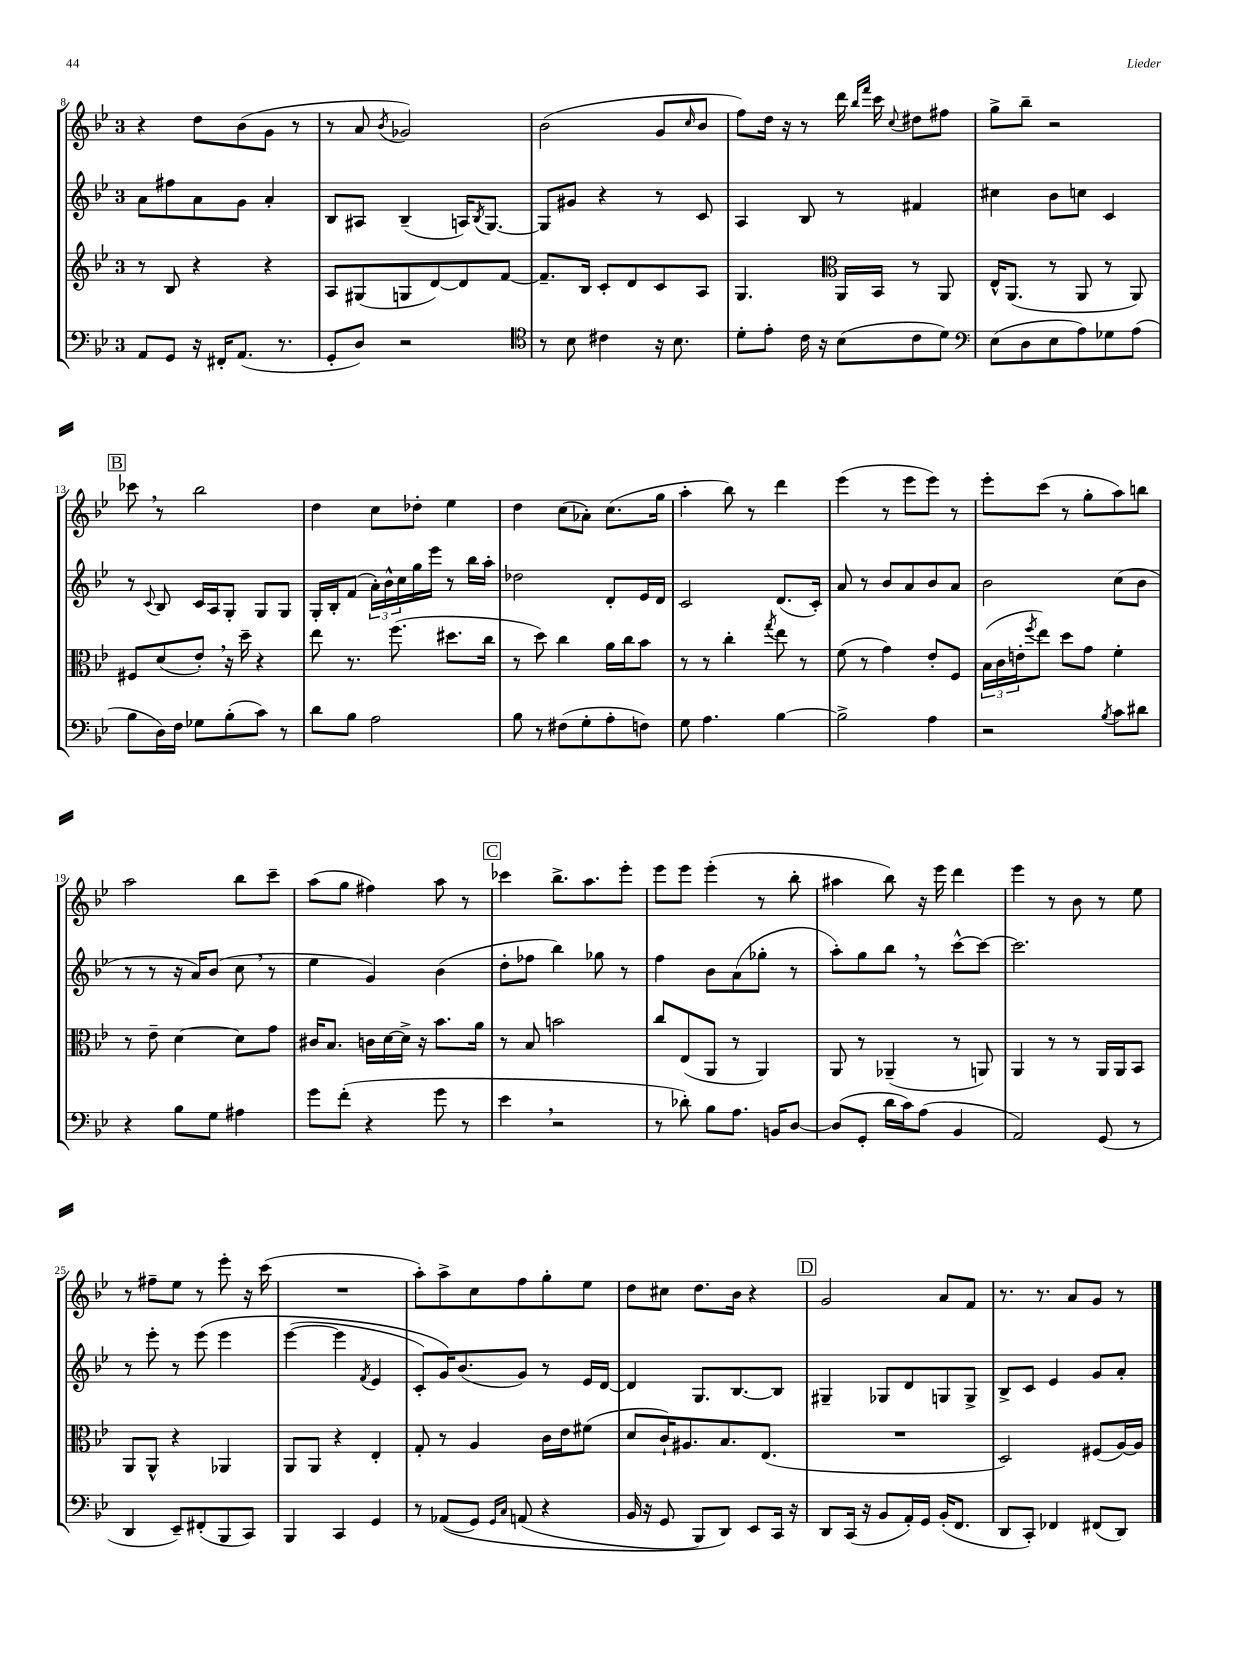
<<
\new StaffGroup <<
\new Staff = "s0" {
    \clef treble \key bes \major \once \override Staff.TimeSignature.style = #'single-digit \time 3/4
    r4 d''8 bes'8( g'8 r8 |
    r8 a'8 \acciaccatura { bes'8 } ges'2) |
    bes'2( g'8 \grace { c''16 } bes'8 |
    f''8) d''16 r16 r8 d'''16 \grace { bes''16 f'''16 } c'''16 \appoggiatura { c''8 } dis''8 fis''8 |
    g''8-> bes''8-- r2 |
    \mark \markup { \box "B" } ces'''8 \breathe r8 bes''2 |
    d''4 c''8 des''8-. ees''4 |
    d''4 c''8( aes'8-.) c''8.( g''16 |
    a''4-. bes''8) r8 d'''4 |
    ees'''4( r8 ees'''8 ees'''8) r8 |
    ees'''8-. c'''8( r8 g''8-. a''8) b''8 |
    a''2 bes''8 c'''8-- |
    a''8( g''8 fis''4) a''8 r8 |
    \mark \markup { \box "C" } ces'''4 bes''8.-> a''8. ees'''8-. |
    ees'''8 ees'''8 ees'''4-.( r8 bes''8-. |
    ais''4 bes''8) r16 ees'''16 d'''4 |
    ees'''4 r8 bes'8 r8 ees''8 |
    r8 fis''8-- ees''8 r8 ees'''8-. r16 c'''16( |
    R2. |
    a''8-.) a''8-> c''8 f''8 g''8-. ees''8 |
    d''8 cis''8 d''8. bes'16 r4 |
    \mark \markup { \box "D" } g'2 a'8 f'8 |
    r8. r8. a'8 g'8 r8 \bar "|." |
}
\new Staff = "s1" {
    \clef treble \key bes \major \once \override Staff.TimeSignature.style = #'single-digit \time 3/4
    a'8 fis''8 a'8 g'8 a'4-. |
    bes8 ais8 bes4--( a16) \acciaccatura { bes8 } g8.~ |
    g8 gis'8 r4 r8 c'8 |
    a4 bes8 r8 fis'4 |
    cis''4 bes'8 c''8 c'4 |
    \mark \markup { \box "B" } r8 \appoggiatura { c'8 } bes8 c'16 a16 g8-. g8 g8 |
    g16-. bes16-. f'8( \tuplet 3/2 { a'16-.) bes'16-^ c''16 } g''16 ees'''16 r8 bes''16 a''16-. |
    des''2 d'8-. ees'16 d'16 |
    c'2 d'8.( c'16-.) |
    a'8 r8 bes'8 a'8 bes'8 a'8 |
    bes'2 c''8( bes'8 |
    r8 r8 r16 a'16) bes'8( c''8 \breathe r8 |
    ees''4 g'4) bes'4( |
    \mark \markup { \box "C" } d''8-. fes''8 bes''4) ges''8 r8 |
    f''4 bes'8 a'8( ges''8-. r8 |
    a''8-.) g''8 bes''8 \breathe r8 c'''8~-^ c'''8~ |
    c'''2. |
    r8 ees'''8-. r8 ees'''8\( ees'''4 |
    ees'''4~( ees'''4 \acciaccatura { f'8 } ees'4 |
    c'8-.) g'16\) bes'8.( g'8) r8 ees'16 d'16~ |
    d'4 g8. bes8.~ bes8 |
    \mark \markup { \box "D" } gis4-- ges8 d'8 g8 g8-> |
    bes8-> c'8 ees'4 g'8 a'8-. \bar "|." |
}
\new Staff = "s2" {
    \clef treble \key bes \major \once \override Staff.TimeSignature.style = #'single-digit \time 3/4
    r8 bes8 r4 r4 |
    a8 gis8( g8 d'8~) d'8 f'8~ |
    f'8.-- bes16 c'8-. d'8 c'8 a8 |
    g4. \clef alto a,16 bes,16 r8 a,8 |
    ees16-^ a,8.( r8 a,8 r8 a,8) |
    \mark \markup { \box "B" } fis8 d'8( ees'8-.) \breathe r16 d''16-- r4 |
    ees''8 r8. f''8.( dis''8. c''16 |
    r8 d''8) c''4 a'16 c''16 bes'8 |
    r8 r8 c''4-. \acciaccatura { g''8 } ees''8 r8 |
    f'8( r8 g'4) ees'8-. f8 |
    \tuplet 3/2 { bes16( c'16 e'16-. } \acciaccatura { f''8 } ees''8) d''8 g'8 f'4-. |
    r8 ees'8-- d'4~ d'8 g'8 |
    cis'16 bes8. c'16 d'16~ d'16-> r16 bes'8. a'16 |
    \mark \markup { \box "C" } r8 bes8 b'2 |
    c''8 ees8( a,8 r8 a,4) |
    a,8 r8 aes,4--( r8 a,8) |
    a,4 r8 r8 a,16 a,16 bes,8 |
    a,8 a,8-^ r4 aes,4 |
    a,8 a,8 r4 ees4-. |
    g8-. r8 a4 c'16 ees'16 fis'8( |
    d'8 c'16-!) ais8. bes8. ees8.( |
    \mark \markup { \box "D" } R2. |
    d2) fis8( a16~) a16 \bar "|." |
}
\new Staff = "s3" {
    \clef bass \key bes \major \once \override Staff.TimeSignature.style = #'single-digit \time 3/4
    a,8 g,8 r16 fis,16-. a,8.( r8. |
    g,8-. d8) r2 |
    \clef tenor r8 bes8 cis'4 r16 bes8. |
    d'8-. ees'8-. c'16 r16 bes8( c'8 d'8) |
    \clef bass ees8( d8 ees8 a8) ges8 a8( |
    \mark \markup { \box "B" } bes8 d16) f16 ges8 bes8-.( c'8) r8 |
    d'8 bes8 a2 |
    bes8 r8 fis8( g8-. a8-. f8) |
    g8 a4. bes4~ |
    bes2-> a4 |
    r2 \acciaccatura { bes8 } c'8 dis'8 |
    r4 bes8 g8 ais4 |
    g'8 f'8-.( r4 g'8 r8 |
    \mark \markup { \box "C" } ees'4 \breathe r2 |
    r8 des'8-.) bes8 a8. b,16 d8~ |
    d8( g,8-. d'16 c'16) a8( bes,4 |
    a,2) g,8( r8 |
    d,4 ees,8--) fis,8-.( bes,,8 c,8) |
    bes,,4 c,4 g,4 |
    r8 aes,8(\( g,8) \grace { g,16 c16 } a,8( r4 |
    bes,16 r16 g,8 bes,,8) d,8\) ees,8 c,16 r16 |
    \mark \markup { \box "D" } d,8 c,16( r16 bes,8 a,16-.) g,16 bes,16-.( f,8. |
    d,8 c,8-.) fes,4 fis,8( d,8) \bar "|." |
}
>>
>>
\layout { \context { \Score currentBarNumber = #8 } }
